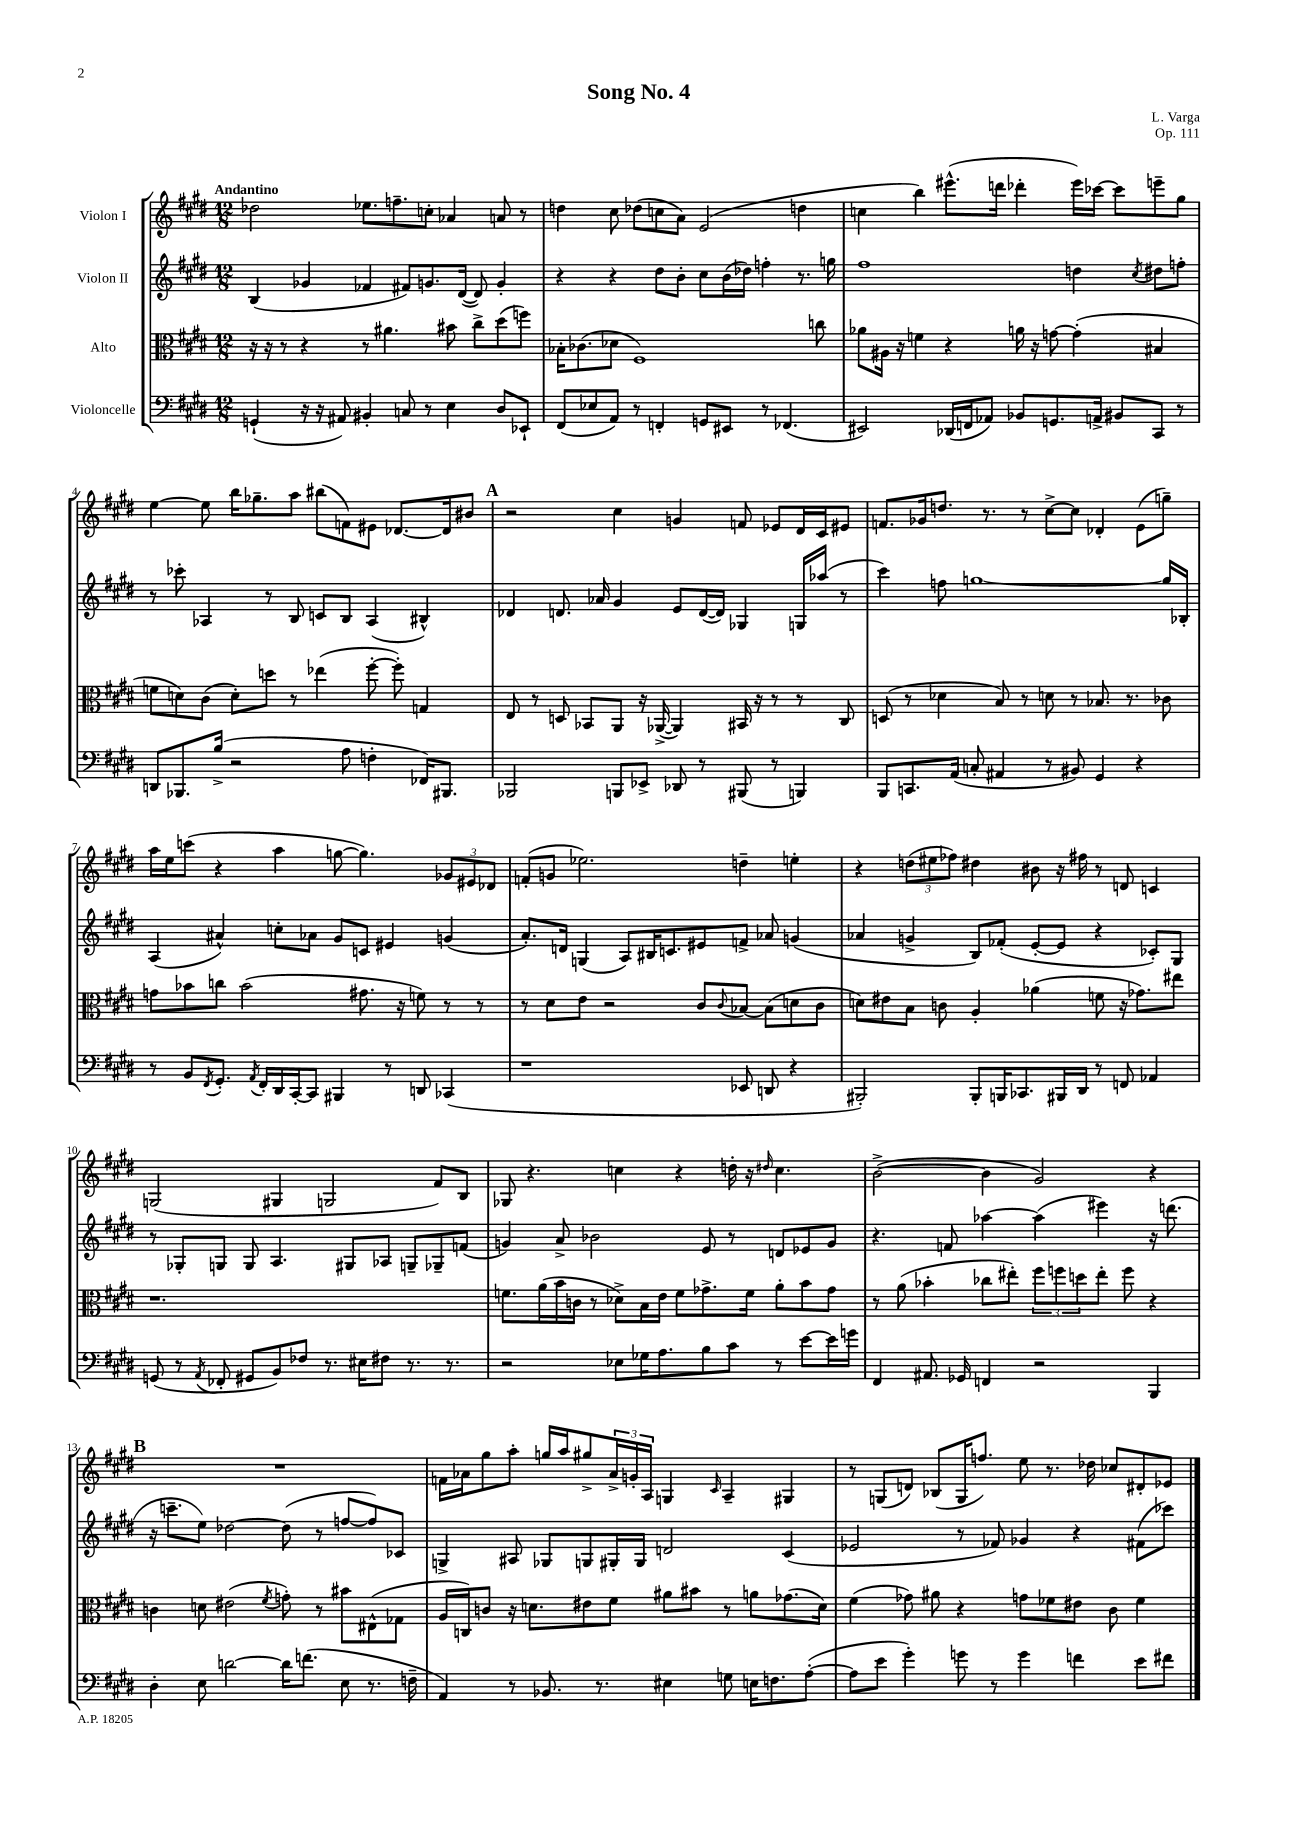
\header { title = "Song No. 4" composer = "L. Varga" opus = "Op. 111" }
<<
\new StaffGroup <<
\new Staff = "s0" \with { instrumentName = "Violon I" } {
    \clef treble \key e \major \numericTimeSignature \time 12/8 \tempo "Andantino"
    des''2 ees''8. f''8.-- c''8-. aes'4 a'8 r8 |
    d''4 cis''8 des''8( c''8 a'8) e'2( d''4 |
    c''4 b''4) eis'''8.-^( d'''16 des'''4-. eis'''16) ces'''16~ ces'''8 e'''8-- gis''8 |
    e''4~ e''8 b''16 ges''8.-- a''8 bis''8( f'8) eis'8 des'8.~ des'16 bis'8 |
    \mark \markup { \bold "A" } r2 cis''4 g'4 f'8 ees'8 dis'16 cis'16 eis'8 |
    f'8. ges'16 d''8. r8. r8 cis''8~-> cis''8 des'4-. e'8( g''8--) |
    a''16 e''16 c'''8( r4 a''4 g''8~ g''4.) \tuplet 3/2 { ges'8 eis'8 des'8 } |
    f'8-.( g'8 ees''2.) d''4-- e''4-. |
    r4 \tuplet 3/2 { d''8( eis''8 fes''8) } dis''4 bis'8 r16 fis''16 r8 d'8 c'4 |
    g2( gis4 g2 fis'8) b8 |
    ges8 r4. c''4 r4 d''16-. r16 \grace { dis''16 } c''4. |
    b'2~->( b'4 gis'2) r4 |
    \mark \markup { \bold "B" } R1. |
    f'16 aes'16 gis''8 a''8-. g''16 a''16 gis''8-> \tuplet 3/2 { aes'16-> g'16-. a16 } g4 \grace { cis'16 } a4-- gis4 |
    r8 g8( d'8) bes8( g16 f''8.) e''8 r8. des''16 ces''8 dis'8-. ees'8 \bar "|." |
}
\new Staff = "s1" \with { instrumentName = "Violon II" } {
    \clef treble \key e \major \numericTimeSignature \time 12/8
    b4( ges'4 fes'4 fis'8) g'8. dis'16~( dis'8) g'4-. |
    r4 r4 dis''8 b'8-. cis''8 b'16( des''16) f''4-. r8. g''16 |
    fis''1 d''4 \acciaccatura { cis''8 } dis''8 f''8-. |
    r8 ces'''8-. aes4 r8 b8 c'8 b8 aes4( bis4-^) |
    \mark \markup { \bold "A" } des'4 d'8. aes'16 gis'4 e'8 d'16~( d'16) ges4 g16 aes''16( r8 |
    cis'''4) f''8 g''1~ g''16 bes16-. |
    a4( ais'4-^) c''8-. aes'8 gis'8 c'8 eis'4 g'4( |
    a'8.-.) d'16 g4( a8) bis16 c'8. eis'8 f'8-> aes'8 g'4( |
    aes'4 g'4-> b8) fes'8-.( e'8~-. e'8 r4 ces'8-.) gis8 |
    r8 ges8-. g8 g8 a4. gis8 aes8 g8-- ges8-- f'8( |
    g'4) a'8-> bes'2 e'8 r8 d'8 ees'8 g'8 |
    r4. f'8 aes''4~ aes''4( eis'''4) r16 d'''8.( |
    \mark \markup { \bold "B" } r16 c'''8.-- e''8) des''2~ des''8( r8 f''8~ f''8) ces'8 |
    g4-> ais8 ges8 g8 gis16-. gis16 d'2 cis'4( |
    ees'2 r8 fes'8) ges'4 r4 fis'8( ces'''8) \bar "|." |
}
\new Staff = "s2" \with { instrumentName = "Alto" } {
    \clef alto \key e \major \numericTimeSignature \time 12/8
    r16 r16 r8 r4 r8 ais'4. bis'8 cis''8-> dis''8( f''8) |
    bes16-. ces'8.( des'8 fis1) c''8 |
    aes'8 ais16 r16 f'4 r4 a'16 r16 g'8~ g'4-.( bis4 |
    f'8 d'8) cis'8( d'8-.) d''8 r8 ees''4( fis''8~-. fis''8-.) g4 |
    \mark \markup { \bold "A" } e8 r8 d8 bes,8 a,8 r16 aes,16~->( aes,4) bis,16 r16 r8 r8 cis8 |
    d8( r8 des'4 b8) r8 d'8 r8 bes8. r8. ces'8 |
    g'8 bes'8 c''8 bes'2( gis'8. r16 f'8) r8 r8 |
    r8 dis'8 e'8 r2 cis'8 \appoggiatura { cis'8 } bes8~ bes8( d'8 cis'8 |
    d'8) eis'8 b8 c'8 a4-. aes'4( f'8 r16 ges'8.) eis''8 |
    r1. |
    f'8. a'16( b'16 c'16 r8 des'8->) b16 e'16 f'8 ges'8.-> f'16 a'8-. b'8 ges'8 |
    r8 a'8( bes'4-. ces''8 eis''8-.) \tuplet 3/2 { fis''8 f''8 d''8 } eis''8-. f''8 r4 |
    \mark \markup { \bold "B" } c'4 d'8 eis'2( \acciaccatura { fis'8 } g'8-.) r8 bis'8 eis8-^( ges8 |
    a16 c16) c'8 r16 d'8. eis'8 fis'8 ais'8 bis'8 r8 a'8 ges'8.( d'16) |
    fis'4( ges'8) ais'8 r4 g'8 fes'8 eis'8 cis'8 fes'4 \bar "|." |
}
\new Staff = "s3" \with { instrumentName = "Violoncelle" } {
    \clef bass \key e \major \numericTimeSignature \time 12/8
    g,4-!( r16 r16 ais,8) bis,4-. c8 r8 e4 dis8 ees,8-! |
    fis,8( ees8 a,8) r8 f,4-. g,8 eis,8 r8 fes,4.( |
    eis,2) des,16( f,16 aes,8) bes,8 g,8. a,16-> bis,8 cis,8 r8 |
    d,8 bes,,8. b16->( r2 a8 f4-. fes,16) bis,,8. |
    \mark \markup { \bold "A" } bes,,2 b,,8 ees,8-> des,8 r8 bis,,8( r8 b,,4) |
    b,,8 c,8. a,16( c8-. ais,4 r8 bis,8) gis,4 r4 |
    r8 b,8 \acciaccatura { fis,8 } gis,8.-. \acciaccatura { a,8 } fis,16-. dis,16 cis,16~-. cis,8 bis,,4 r8 d,8 ces,4( |
    r1 ees,8 d,8 r4 |
    bis,,2-.) bis,,8-. b,,16 ces,8. bis,,16 dis,16 r8 f,8 aes,4 |
    g,8( r8 \acciaccatura { a,8 } fes,8-. gis,8 b,8) fes8 r8. eis16 fis8 r8. r8. |
    r2 ees8 ges16 a8. b8 cis'8 r8 e'8~ e'16 g'16 |
    fis,4 ais,8. ges,16 f,4 r2 b,,4 |
    \mark \markup { \bold "B" } dis4-. e8 d'2~ d'16 f'8.( e8 r8. f16-- |
    a,4) r8 bes,8. r8. eis4 g8 e16 f8. a8~-.( |
    a8 e'8 gis'4-.) g'8 r8 g'4 f'4 e'8 fis'8 \bar "|." |
}
>>
>>
